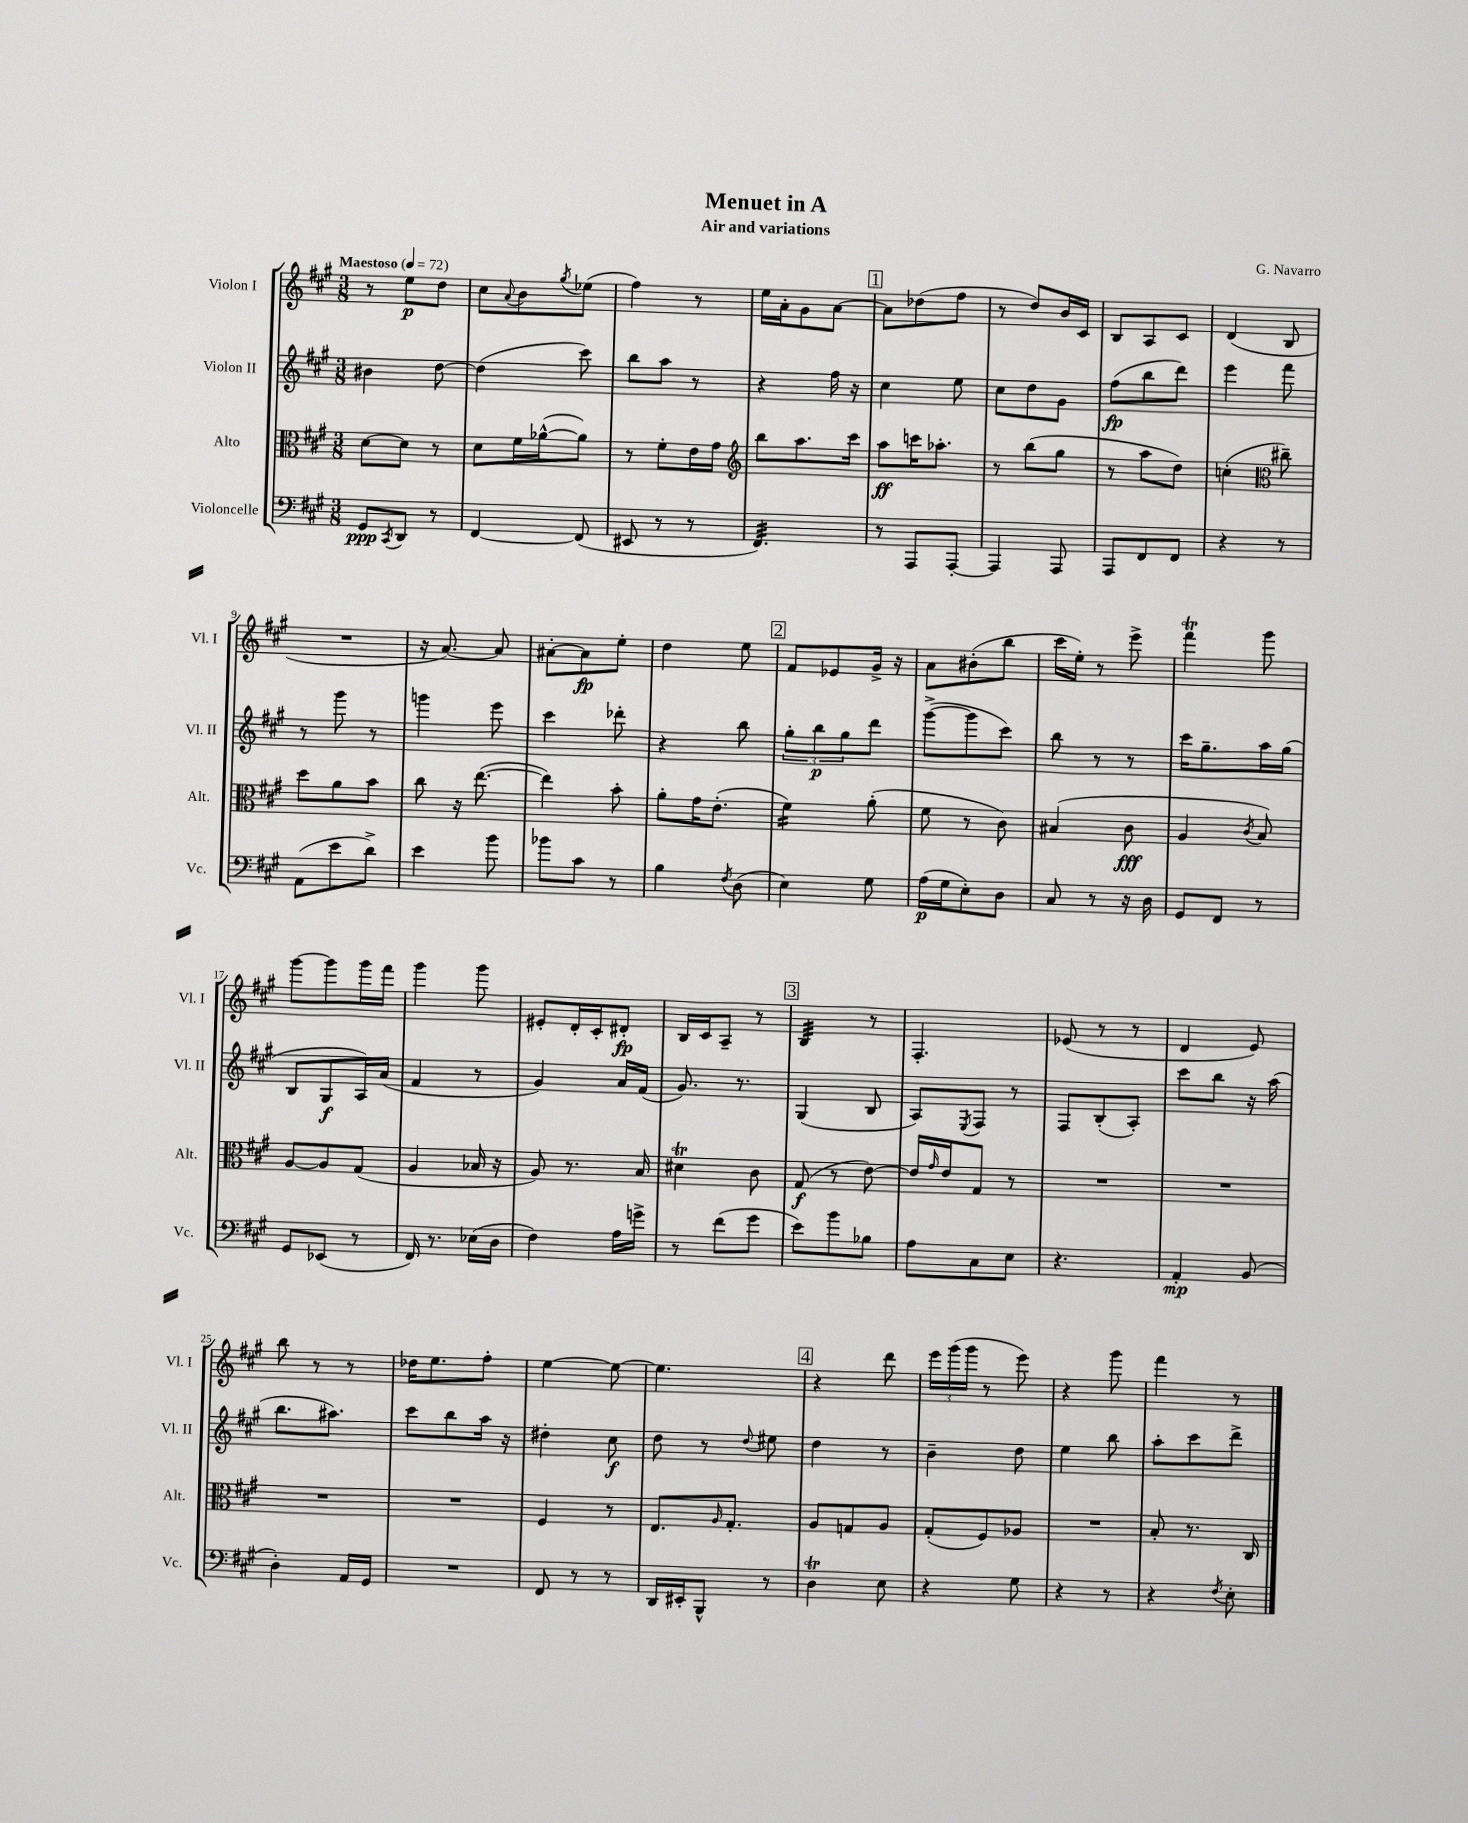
\header { title = "Menuet in A" composer = "G. Navarro" subtitle = "Air and variations" }
<<
\new StaffGroup <<
\new Staff = "s0" \with { instrumentName = "Violon I" shortInstrumentName = "Vl. I" } {
    \clef treble \key a \major \numericTimeSignature \time 3/8 \tempo "Maestoso" 4 = 72
    r8 e''8\p d''8 |
    cis''8 \appoggiatura { a'8 } b'8 \acciaccatura { gis''8 } ees''8( |
    fis''4) r8 |
    e''16 a'16-. gis'8 a'8~ |
    \mark \markup { \box "1" } a'8 des''8( fis''8 |
    r8 d''8) b'16 cis'16 |
    b8 a8 cis'8 |
    d'4( b8 |
    R4. |
    r16 a'8.~) a'8 |
    ais'8~-. ais'8\fp e''8-. |
    d''4 e''8 |
    \mark \markup { \box "2" } fis'8 ees'8 gis'16-> r16 |
    a'8 bis'8-.( b''8 |
    cis'''16 e''16-.) r8 e'''8-> |
    fis'''4\trill gis'''8 |
    gis'''8~ gis'''8 gis'''16 fis'''16 |
    gis'''4 gis'''8 |
    eis'8-. d'16-. cis'16-. dis'8-.\fp |
    b16 cis'16 a8-- r8 |
    \mark \markup { \box "3" } b4:32 r8 |
    fis4.-. |
    ees'8( r8 r8 |
    d'4 e'8) |
    b''8 r8 r8 |
    des''16 e''8. fis''8-. |
    e''4~ e''8~ |
    e''4. |
    \mark \markup { \box "4" } r4 d'''8 |
    \tuplet 3/2 { e'''16 gis'''16( gis'''16 } r8 e'''8) |
    r4 gis'''8 |
    fis'''4 r8 \bar "|." |
}
\new Staff = "s1" \with { instrumentName = "Violon II" shortInstrumentName = "Vl. II" } {
    \clef treble \key a \major \numericTimeSignature \time 3/8
    bis'4 d''8~ |
    d''4( cis'''8) |
    b''8 a''8 r8 |
    r4 fis''16 r16 |
    \mark \markup { \box "1" } cis''4 e''8 |
    cis''8 d''8 gis'8 |
    fis''8\fp( b''8 d'''8) |
    e'''4 fis'''8 |
    r8 gis'''8 r8 |
    g'''4 e'''8 |
    cis'''4 des'''8-. |
    r4 b''8 |
    \mark \markup { \box "2" } \tuplet 3/2 { gis''8-. b''8\p gis''8 } d'''8 |
    gis'''8~->( gis'''8 cis'''8) |
    b''8 r8 r8 |
    cis'''16 gis''8.-- a''16 gis''16( |
    b8 gis8\f a16) a'16( |
    fis'4 r8 |
    gis'4) a'16 fis'16( |
    gis'8.) r8. |
    \mark \markup { \box "3" } gis4( b8 |
    a8) \acciaccatura { e8 } fis8 r8 |
    fis8 b8-.( a8-.) |
    cis'''8 b''8 r16 a''16( |
    b''8. ais''8.) |
    cis'''8 b''8 a''16 r16 |
    dis''4-. cis''8\f |
    d''8 r8 \appoggiatura { d''8 } eis''8 |
    \mark \markup { \box "4" } d''4 r8 |
    b'4-- d''8 |
    e''4 b''8 |
    a''8-. cis'''8 d'''8-> \bar "|." |
}
\new Staff = "s2" \with { instrumentName = "Alto" shortInstrumentName = "Alt." } {
    \clef alto \key a \major \numericTimeSignature \time 3/8
    d'8~ d'8 r8 |
    d'8 fis'16 aes'16~-^( aes'8) |
    r8 fis'8-. e'16 gis'16 |
    \clef treble b''8 a''8. cis'''16 |
    \mark \markup { \box "1" } a''8\ff c'''16 aes''8.-. |
    r8 b''8( gis''8 |
    r8 a''8 d''8) |
    c''4-.( \clef alto cis''8--) |
    d''8 a'8 b'8 |
    cis''8 r16 e''8.~( |
    e''4) b'8-. |
    a'8-. gis'16 e'8.-.( |
    \mark \markup { \box "2" } fis'4:16) a'8-.( |
    fis'8 r8 cis'8) |
    bis4( cis'8\fff |
    a4 \acciaccatura { cis'8 } b8) |
    a8~ a8 gis8( |
    a4 bes16 r16 |
    a8) r8. b16 |
    dis'4\trill cis'8 |
    \mark \markup { \box "3" } gis8\f( r8 e'8~) |
    e'16 \grace { gis'16 } e'16 gis8 r8 |
    R4. |
    R4. |
    R4. |
    R4. |
    fis4 r8 |
    e8. \grace { a16 } gis8.-. |
    \mark \markup { \box "4" } a8 g8 a8 |
    gis8-.( fis8) aes8 |
    R4. |
    b8-. r8. cis16 \bar "|." |
}
\new Staff = "s3" \with { instrumentName = "Violoncelle" shortInstrumentName = "Vc." } {
    \clef bass \key a \major \numericTimeSignature \time 3/8
    gis,8\ppp \acciaccatura { cis,8 } d,8 r8 |
    fis,4~ fis,8( |
    eis,8 r8 r8 |
    fis,4.:32) |
    \mark \markup { \box "1" } r8 a,,8 a,,8~-. |
    a,,4 a,,8 |
    a,,8 fis,8 fis,8 |
    r4 r8 |
    a,8( e'8 d'8->) |
    e'4 b'8 |
    bes'8 cis'8 r8 |
    b4 \acciaccatura { fis8 } d8( |
    \mark \markup { \box "2" } e4) gis8 |
    a16\p( gis16 e8-.) d8 |
    cis8 r8 r16 d16 |
    gis,8 fis,8 r8 |
    gis,8 ees,8( r8 |
    fis,16) r8. ees16( d16 |
    fis4) a16 g'16-> |
    r8 fis'8( gis'8 |
    \mark \markup { \box "3" } e'8) b'8 bes8 |
    a8 cis8 e8 |
    r4. |
    a,4-.\mp b,8( |
    d4-.) a,16 gis,16 |
    R4. |
    fis,8 r8 r8 |
    d,16 eis,16-. b,,8-^ r8 |
    \mark \markup { \box "4" } d4\trill e8 |
    r4 gis8 |
    r4 r8 |
    r4 \acciaccatura { fis8 } e8-. \bar "|." |
}
>>
>>
